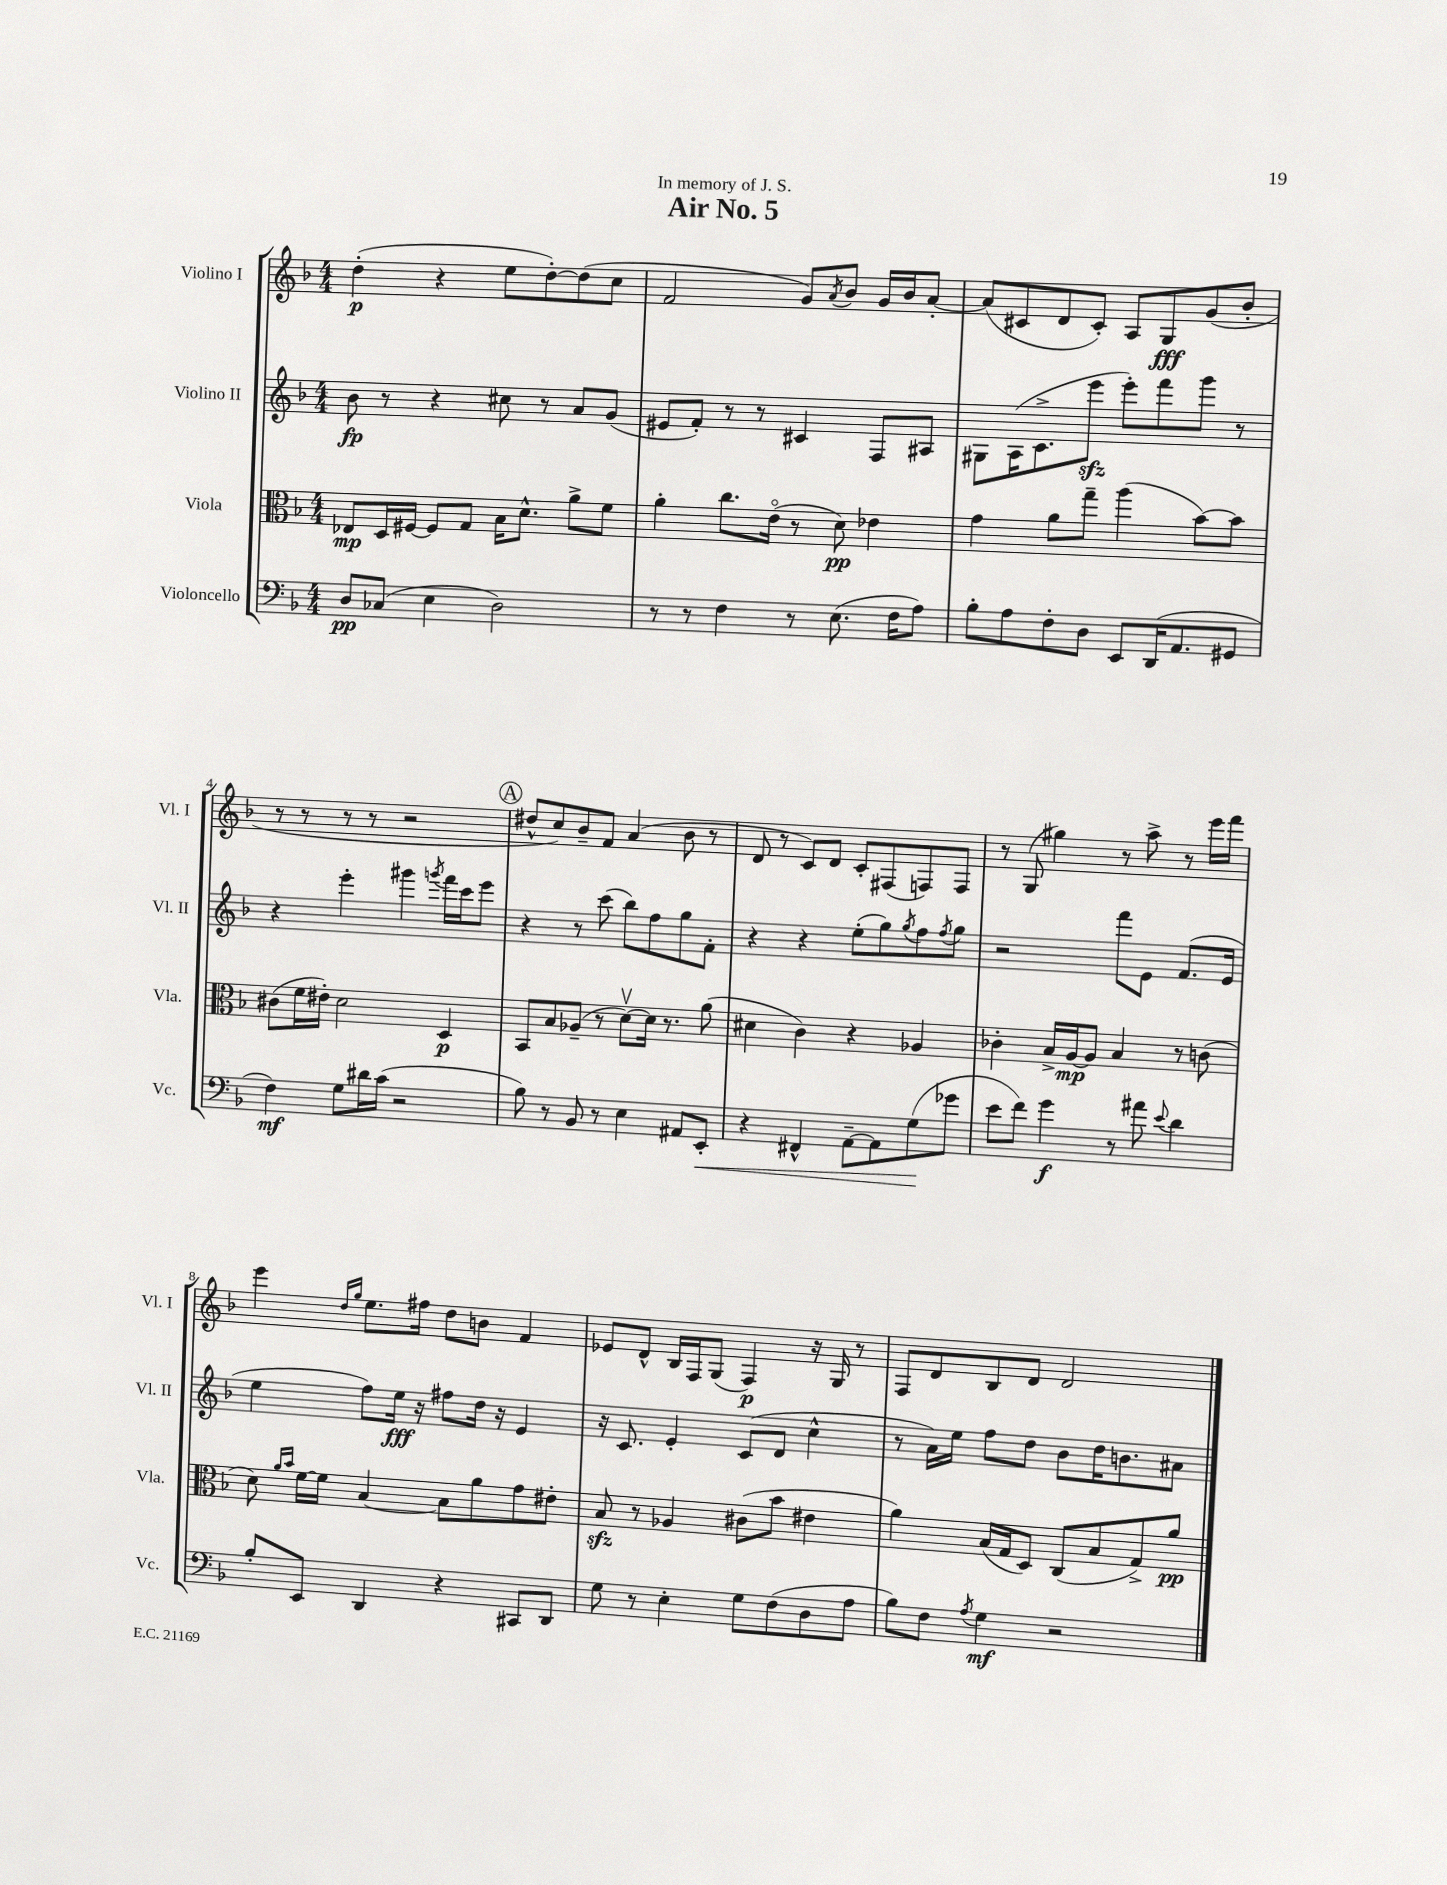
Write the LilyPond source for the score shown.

\header { title = "Air No. 5" dedication = "In memory of J. S." }
<<
\new StaffGroup <<
\new Staff = "s0" \with { instrumentName = "Violino I" shortInstrumentName = "Vl. I" } {
    \clef treble \key f \major \numericTimeSignature \time 4/4
    d''4-.\p( r4 e''8 d''8~-.) d''8( c''8 |
    f'2 g'8) \acciaccatura { a'8 } bes'8 g'16 bes'16 a'8~-. |
    a'8( cis'8 d'8 cis'8-.) a8 g8\fff g'8( bes'8-. |
    r8 r8 r8 r8 r2 |
    \mark \markup { \circle "A" } dis''8-^ c''8) bes'8-- f'8 a'4( bes'8 r8 |
    d'8 r8 c'8) d'8 c'8-. fis8( f8) f8 |
    r8 g8( gis''4) r8 a''8-> r8 e'''16 f'''16 |
    e'''4 \grace { d''16 g''16 } e''8. fis''16 d''8 b'8 f'4 |
    ees'8 d'8-^ bes16 f16 g8( f4\p) r16 g16 r8 |
    f8 d'8 bes8 d'8 d'2 \bar "|." |
}
\new Staff = "s1" \with { instrumentName = "Violino II" shortInstrumentName = "Vl. II" } {
    \clef treble \key f \major \numericTimeSignature \time 4/4
    bes'8\fp r8 r4 cis''8 r8 a'8 g'8( |
    eis'8 f'8-.) r8 r8 cis'4 f8 ais8 |
    gis8 a16( c'8.-> e'''8\sfz e'''8-.) f'''8 g'''8 r8 |
    r4 e'''4-. gis'''4 \acciaccatura { g'''8 } f'''16 c'''16 e'''8 |
    \mark \markup { \circle "A" } r4 r8 c'''8( bes''8) f''8 g''8 f'8-. |
    r4 r4 e''8-.( g''8) \acciaccatura { g''8 } f''8 \acciaccatura { f''8 } g''8 |
    r2 f'''8 e'8 f'8.( e'16 |
    e''4 f''8) e''16\fff r16 fis''8 d''16 r16 e'4 |
    r16 c'8. e'4-. c'8( d'8 c''4-^ |
    r8 a'16) e''16 f''8 d''8 bes'8 d''16 b'8. ais'8 \bar "|." |
}
\new Staff = "s2" \with { instrumentName = "Viola" shortInstrumentName = "Vla." } {
    \clef alto \key f \major \numericTimeSignature \time 4/4
    ees8\mp d16 fis16~ fis8 g8 bes16 d'8.-^ a'8-> f'8 |
    a'4-. c''8. e'16\flageolet( r8 d'8\pp) ees'4 |
    g'4 a'8 g''8-- a''4( bes'8~) bes'8 |
    cis'8( f'16 eis'16-.) d'2 d4\p |
    \mark \markup { \circle "A" } bes,8 bes8 aes8--( r8 d'8~\upbow) d'16 r8. a'8( |
    dis'4 c'4) r4 aes4 |
    ces'4-. bes16-> a16~\mp a8 bes4 r8 c'8( |
    d'8) \grace { a'16 bes'16 } f'16~ f'16 bes4~ bes8 a'8 g'8 eis'8-. |
    bes8\sfz r8 aes4 cis'8( bes'8 eis'4 |
    a'4) bes16( g16 d8) c8( bes8 g8->) a'8\pp \bar "|." |
}
\new Staff = "s3" \with { instrumentName = "Violoncello" shortInstrumentName = "Vc." } {
    \clef bass \key f \major \numericTimeSignature \time 4/4
    d8\pp ces8( e4 d2) |
    r8 r8 f4 r8 e8.( f16 a8) |
    bes8-. a8 f8-. d8 e,8 d,16( a,8. gis,8 |
    f4\mf) g8 dis'16 c'16( r2 |
    \mark \markup { \circle "A" } bes8) r8 bes,8 r8 e4 ais,8 e,8-.\< |
    r4 fis,4-^ a,8~-- a,8 g8\!( ges'8 |
    e'8 f'8) g'4\f r8 ais'8 \appoggiatura { e'8 } d'4 |
    bes8-. e,8 d,4 r4 cis,8 d,8 |
    g8 r8 e4-. g8 f8( d8 a8 |
    bes8) f8 \acciaccatura { a8 } g4\mf r2 \bar "|." |
}
>>
>>
